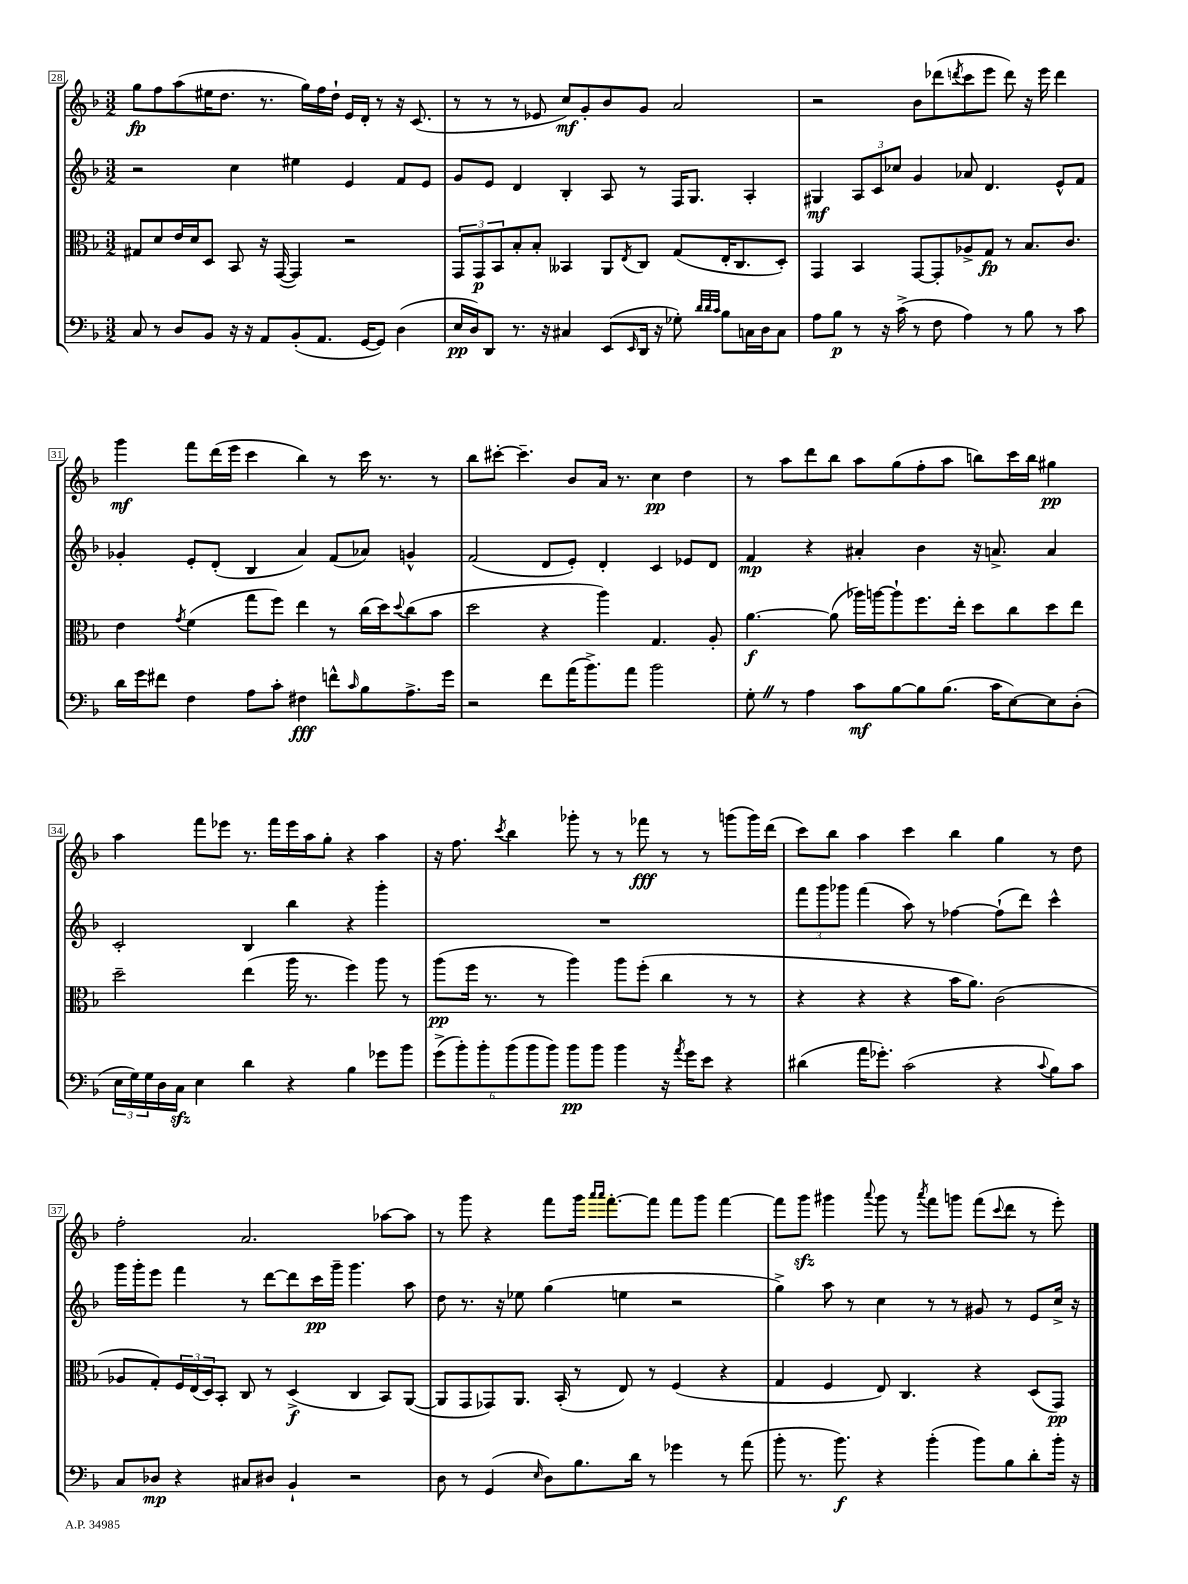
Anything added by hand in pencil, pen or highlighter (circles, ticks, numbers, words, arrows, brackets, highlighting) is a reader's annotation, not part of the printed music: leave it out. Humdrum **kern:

**kern	**dynam	**kern	**dynam	**kern	**dynam	**kern	**dynam
*part4	*part4	*part3	*part3	*part2	*part2	*part1	*part1
*staff4	*staff4	*staff3	*staff3	*staff2	*staff2	*staff1	*staff1
*clefF4	*	*clefC3	*	*clefG2	*	*clefG2	*
*k[b-]	*	*k[b-]	*	*k[b-]	*	*k[b-]	*
*M3/2	*	*M3/2	*	*M3/2	*	*M3/2	*
=28	=28	=28	=28	=28	=28	=28	=28
8C/	.	8G#X/L	.	2r	.	8gg\L	fp
8r	.	8d/	.	.	.	8ff\	.
8D/L	.	16e/L	.	.	.	(8aa\	.
.	.	16d/J	.	.	.	.	.
8BB-/J	.	8D/J	.	.	.	16ee#X\K	.
.	.	.	.	.	.	8.dd\J	.
16r	.	8BB-/	.	4cc\	.	.	.
16r	.	.	.	.	.	.	.
8AA/L	.	16r	.	.	.	8.r	.
.	.	([16GG/	.	.	.	.	.
(8BB-'/	.	4GG/])	.	4ee#X\	.	.	.
.	.	.	.	.	.	16gg\LL)	.
8.AA/J	.	.	.	.	.	16ff\	.
.	.	.	.	.	.	16dd`\JJ	.
.	.	2r	.	4e/	.	16e/LL	.
[16GG/KL	.	.	.	.	.	16d'/JJ	.
8GG/J])	.	.	.	.	.	8r	.
(4D\	.	.	.	8f/L	.	16r	.
.	.	.	.	.	.	(8.c/	.
.	.	.	.	8e/J	.	.	.
=29	=29	=29	=29	=29	=29	=29	=29
16E/LL	pp	12GG/L	.	8g/L	.	8r	.
16D/J)	.	.	.	.	.	.	.
.	.	12GG/	p	.	.	.	.
8DD/J	.	.	.	8e/J	.	8r	.
.	.	12BB-/	.	.	.	.	.
8.r	.	8B-'/	.	4d/	.	8r	.
.	.	8B-'/J	.	.	.	8e-X/	.
16r	.	.	.	.	.	.	.
4C#X/	.	4BB--X/	.	4B-'/	.	8cc/L)	mf
.	.	.	.	.	.	8g'/	.
(8EE/L	.	8AA/L	.	8A/	.	8b-/	.
16qqEE/	.	8qE/	.	.	.	.	.
16DD/Jk	.	8C/J	.	8r	.	8g/J	.
16r	.	.	.	.	.	.	.
8G-X'\)	.	(8G/L	.	16F/KL	.	2a/	.
.	.	.	.	8.G/J	.	.	.
32qqd/LLL	.	.	.	.	.	.	.
32qqd/	.	.	.	.	.	.	.
32qqc/JJJ	.	.	.	.	.	.	.
8B-\L	.	16E'/K	.	.	.	.	.
.	.	8.C/	.	.	.	.	.
16Cn\L	.	.	.	4A'/	.	.	.
16D\J	.	.	.	.	.	.	.
8C\J	.	8D'/J)	.	.	.	.	.
=30	=30	=30	=30	=30	=30	=30	=30
8A\L	.	4GG/	.	4G#X/	mf	2r	.
8B-\J	p	.	.	.	.	.	.
8r	.	4BB-/	.	12A/L	.	.	.
.	.	.	.	12c/	.	.	.
16r	.	.	.	.	.	.	.
.	.	.	.	12cc-X/J	.	.	.
(16c^\	.	.	.	.	.	.	.
8r	.	[8GG/L	.	4g/	.	8b-\L	.
8F\	.	8GG'/]	.	.	.	(8ddd-X\	.
.	.	.	.	.	.	8qdddn/	.
4A\)	.	8A-X^/	.	8a-X/	.	8ccc\	.
.	.	8G/J	fp	4.d/	.	8eee\J	.
8r	.	8r	.	.	.	8ddd\)	.
8B-\	.	8.B-/L	.	.	.	16r	.
.	.	.	.	.	.	16eee\	.
8r	.	.	.	8e^^/L	.	4ddd\	.
.	.	8.c/J	.	.	.	.	.
8c\	.	.	.	8f/J	.	.	.
!!LO:LB:g=z
=31	=31	=31	=31	=31	=31	=31	=31
16d\LL	.	4e\	.	4g-X'/	.	4ggg\	mf
16g\J	.	.	.	.	.	.	.
8f#X\J	.	.	.	.	.	.	.
.	.	8qg/	.	.	.	.	.
4F\	.	(4f\	.	8e'/L	.	8fff\L	.
.	.	.	.	(8d'/J	.	(16ddd\L	.
.	.	.	.	.	.	16eee\JJ	.
8A\L	.	8gg\L	.	4B-/	.	4ccc\	.
8c'\J	.	8ff\J)	.	.	.	.	.
4F#X\	fff	4ee\	.	4a/)	.	4bb-\)	.
8fn^^\L	.	8r	.	(8f/L	.	8r	.
16qqc/	.	.	.	.	.	.	.
8B-\	.	(16cc\LL	.	8a-X/J)	.	16ccc\	.
.	.	16dd\J)	.	.	.	8.r	.
.	.	8qqdd/	.	.	.	.	.
8.A^\	.	(8cc\	.	4gn^^/	.	.	.
.	.	8b-\J	.	.	.	8r	.
16g\Jk	.	.	.	.	.	.	.
=32	=32	=32	=32	=32	=32	=32	=32
2r	.	2dd\	.	(2f/	.	8bb-\L	.
.	.	.	.	.	.	[8ccc#X'\J	.
.	.	.	.	.	.	4.ccc#~\]	.
8f\L	.	4r	.	8d/L	.	.	.
(16a\K	.	.	.	8e'/J)	.	8b-/L	.
8.b-^\)	.	.	.	.	.	.	.
.	.	4aa\)	.	4d'/	.	16a/Jk	.
.	.	.	.	.	.	8.r	.
8a\J	.	.	.	.	.	.	.
2b-\	.	4.G/	.	4c/	.	4cc\	pp
.	.	.	.	8e-X/L	.	4dd\	.
.	.	8A'/	.	8d/J	.	.	.
=33	=33	=33	=33	=33	=33	=33	=33
8G'Z\	.	[4.a\	f	4f/	mp	8r	.
8r	.	.	.	.	.	8aa\L	.
4A\	.	.	.	4r	.	8ddd\	.
.	.	(8a\]	.	.	.	8bb-\J	.
8c\L	mf	16aa-X\LL)	.	4a#X'/	.	8aa\L	.
.	.	[16aan\J	.	.	.	.	.
[8B-\	.	8aa`\]	.	.	.	(8gg\	.
8B-\]	.	8.ff\	.	4b-\	.	8ff'\	.
(8.B-\J	.	.	.	.	.	8aa\J	.
.	.	16ee'\Jk	.	.	.	.	.
.	.	8dd\L	.	16r	.	8bbn\L)	.
16c\KL	.	.	.	8.an^/	.	.	.
[8E\)	.	8cc\	.	.	.	16ccc\L	.
.	.	.	.	.	.	16bb\JJ	.
8E\]	.	8dd\	.	4a/	.	4gg#X\	pp
(8D'\J	.	8ee\J	.	.	.	.	.
!!LO:LB:g=z
=34	=34	=34	=34	=34	=34	=34	=34
24E\LL	.	2dd~\	.	2c'/	.	4aa\	.
24G\)	.	.	.	.	.	.	.
24G\	.	.	.	.	.	.	.
16D\	.	.	.	.	.	.	.
16Czz\JJ	.	.	.	.	.	.	.
4E\	.	.	.	.	.	8fff\L	.
.	.	.	.	.	.	8eee-X\J	.
4d\	.	(4ee\	.	4B-/	.	8.r	.
.	.	.	.	.	.	16fff\LL	.
4r	.	16aa\	.	4bb-\	.	16eee-\	.
.	.	8.r	.	.	.	16aa\J	.
.	.	.	.	.	.	8gg'\J	.
4B-\	.	4ff\)	.	4r	.	4r	.
8g-X\L	.	8aa\	.	4ggg'\	.	4aa\	.
8b-\J	.	8r	.	.	.	.	.
=35	=35	=35	=35	=35	=35	=35	=35
(12g^\L	.	(8aa\L	pp	1.r	.	16r	.
.	.	.	.	.	.	8.ff\	.
12b-'\)	.	.	.	.	.	.	.
.	.	16ff\Jk	.	.	.	.	.
12b-'\	.	.	.	.	.	.	.
.	.	8.r	.	.	.	.	.
.	.	.	.	.	.	8qccc/	.
(12b-\	.	.	.	.	.	4bb-\	.
12b-\	.	.	.	.	.	.	.
.	.	8r	.	.	.	.	.
12b-\J)	.	.	.	.	.	.	.
8b-\L	pp	4aa\)	.	.	.	8ggg-X'\	.
8b-\J	.	.	.	.	.	8r	.
4b-\	.	8aa\L	.	.	.	8r	.
.	.	(8ff'\J	.	.	.	8fff-X\	fff
16r	.	4cc\	.	.	.	8r	.
8qa/	.	.	.	.	.	.	.
16g\KL	.	.	.	.	.	.	.
8e\J	.	.	.	.	.	8r	.
4r	.	8r	.	.	.	(8gggn\L	.
.	.	8r	.	.	.	16ggg\L)	.
.	.	.	.	.	.	(16ddd\JJ	.
=36	=36	=36	=36	=36	=36	=36	=36
(4d#X\	.	4r	.	12fff\L	.	8ccc\L)	.
.	.	.	.	12ggg\	.	.	.
.	.	.	.	.	.	8bb-\J	.
.	.	.	.	12ggg-X\J	.	.	.
16a\KL	.	4r	.	(4fff\	.	4aa\	.
8.g-X'\J)	.	.	.	.	.	.	.
(2c\	.	4r	.	8aa\)	.	4ccc\	.
.	.	.	.	8r	.	.	.
.	.	16b-\KL	.	[4ff-X\	.	4bb-\	.
.	.	8.a\J)	.	.	.	.	.
4r	.	(2c\	.	(8ff-`\L]	.	4gg\	.
.	.	.	.	8ddd\J)	.	.	.
8qqc/	.	.	.	.	.	.	.
8B-\L)	.	.	.	4ccc^^\	.	8r	.
8c\J	.	.	.	.	.	8dd\	.
!!LO:LB:g=z
=37	=37	=37	=37	=37	=37	=37	=37
8C/L	.	8A-X/L	.	16ggg\LL	.	2ff'\	.
.	.	.	.	16ggg'\J	.	.	.
8D-X/J	mp	8G'/)	.	8eee\J	.	.	.
4r	.	24F/L	.	4fff\	.	.	.
.	.	(24E/	.	.	.	.	.
.	.	24D/J)	.	.	.	.	.
.	.	8BB-'/J	.	.	.	.	.
8C#X/L	.	8C/	.	8r	.	2.a/	.
8D#X/J	.	8r	.	[8ddd\L	.	.	.
4BB-`/	.	(4D^/	f	8ddd\]	.	.	.
.	.	.	.	16ccc\L	pp	.	.
.	.	.	.	16ggg~\JJ	.	.	.
2r	.	4C/	.	4.ggg\	.	.	.
.	.	8BB-/L)	.	.	.	[8aa-X\L	.
.	.	([8AA/J	.	8aa\	.	8aa-\J]	.
=38	=38	=38	=38	=38	=38	=38	=38
8D\	.	8AA/L]	.	8dd\	.	8r	.
8r	.	8GG/	.	8.r	.	8ggg\	.
(4GG/	.	8GG-X/)	.	.	.	4r	.
.	.	.	.	16r	.	.	.
.	.	8.AA/J	.	8ee-X\	.	.	.
16qqE/	.	.	.	.	.	.	.
8D\L)	.	.	.	(4gg\	.	8fff\L	.
.	.	(16BB-'/	.	.	.	.	.
8.B-\	.	8r	.	.	.	16ggg\Jk	.
.	.	.	.	.	.	16qqaaa/LL	.
.	.	.	.	.	.	16qqaaa/JJ	.
.	.	.	.	.	.	[8.fff'\L	.
.	.	8E/)	.	4een\	.	.	.
16d\Jk	.	.	.	.	.	.	.
8r	.	8r	.	.	.	8fff\J]	.
4g-X\	.	(4F/	.	2r	.	8fff\L	.
.	.	.	.	.	.	8ggg\J	.
8r	.	4r	.	.	.	[4fff\	.
(8a\	.	.	.	.	.	.	.
=39	=39	=39	=39	=39	=39	=39	=39
8b-'\	.	4G/	.	4gg^\)	.	8fff\L]	.
8.r	.	.	.	.	.	8gggzz\J	.
.	.	4F/	.	8aa\	.	4ggg#X\	.
8.b-\)	f	.	.	.	.	.	.
.	.	.	.	8r	.	.	.
.	.	.	.	.	.	8qqaaa/	.
4r	.	8E/)	.	4cc\	.	8ggg#\	.
.	.	4.C/	.	.	.	8r	.
.	.	.	.	.	.	8qaaa/	.
(4b-'\	.	.	.	8r	.	8fff\L	.
.	.	.	.	8r	.	8gggn\J	.
8b-\L)	.	4r	.	8g#X/	.	(8fff\L	.
.	.	.	.	.	.	8qqccc/	.
8B-\	.	.	.	8r	.	8ddd\J	.
8d'\	.	(8D/L	.	8e/L	.	8r	.
16b-'\Jk	.	8GG/J)	pp	16cc^/Jk	.	8eee'\)	.
16r	.	.	.	16r	.	.	.
==	==	==	==	==	==	==	==
*-	*-	*-	*-	*-	*-	*-	*-
